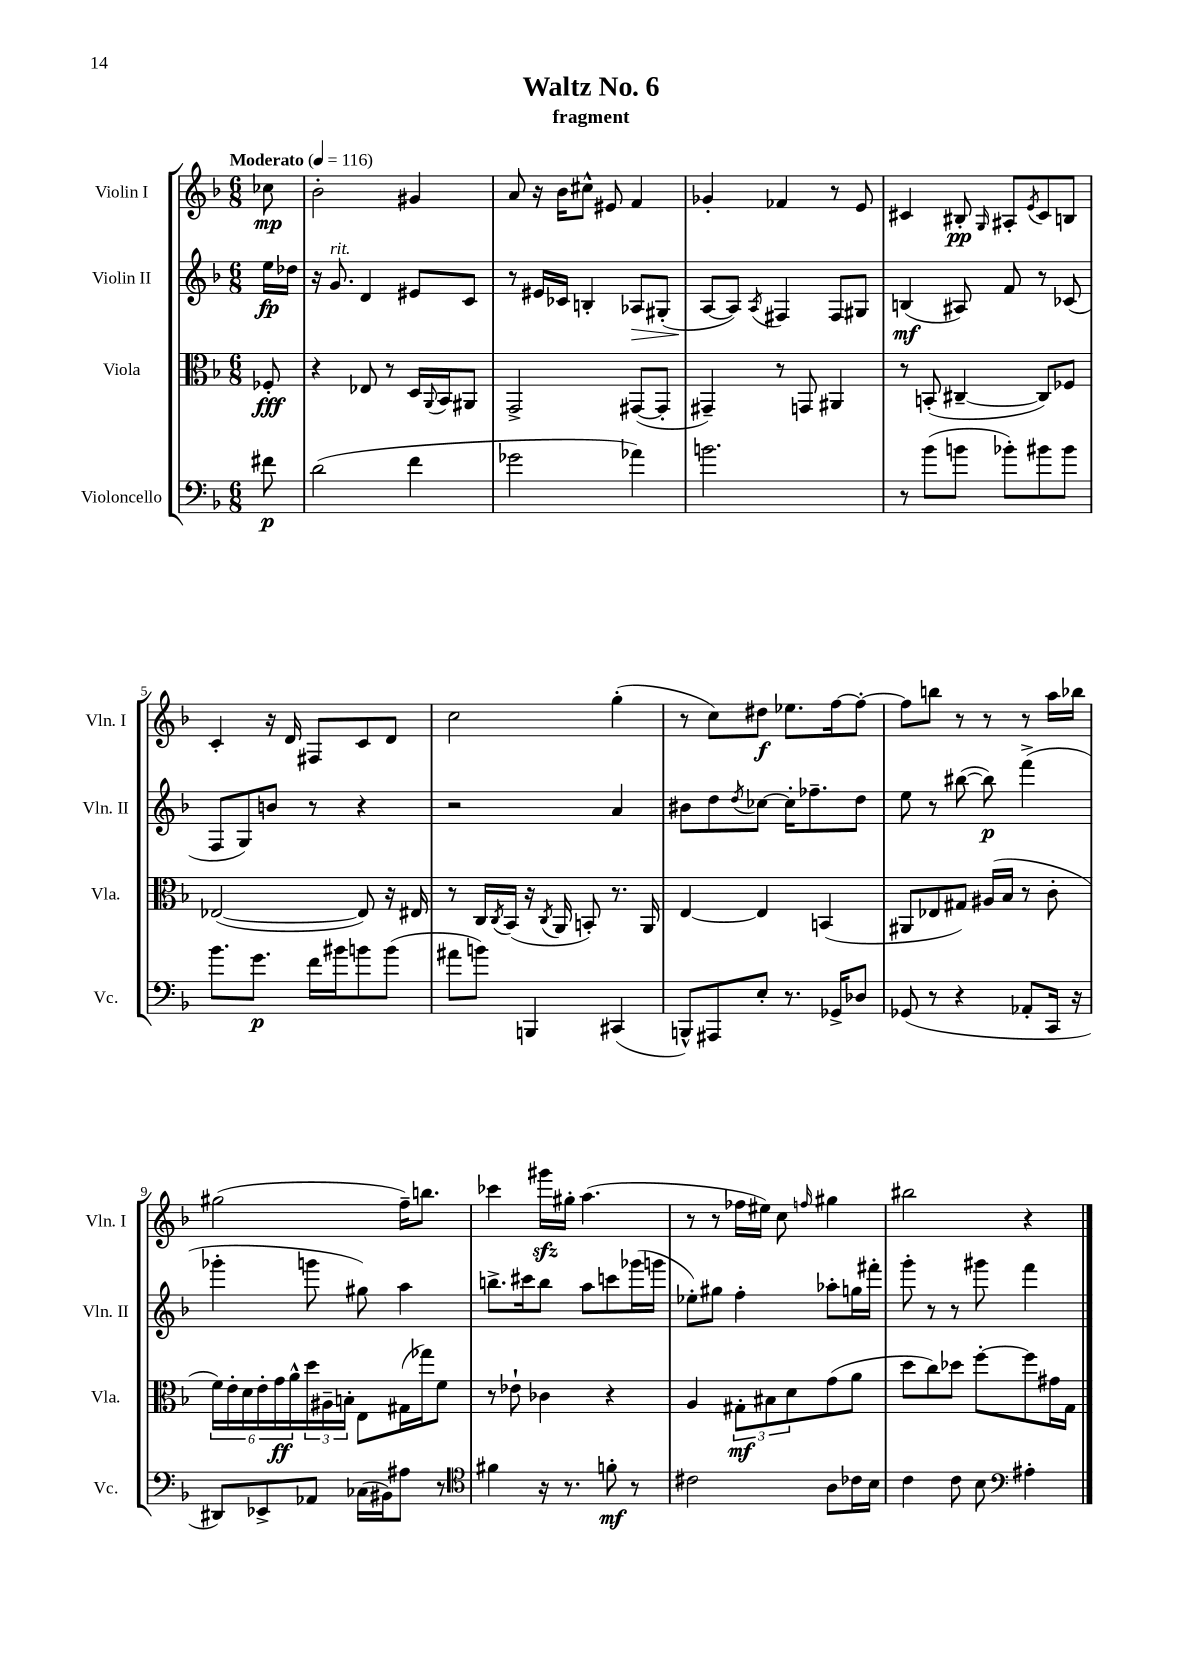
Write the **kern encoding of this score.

**kern	**kern	**kern	**kern
*staff4	*staff3	*staff2	*staff1
*clefF4	*clefC3	*clefG2	*clefG2
*k[b-]	*k[b-]	*k[b-]	*k[b-]
*M6/8	*M6/8	*M6/8	*M6/8
*MM116	*MM116	*MM116	*MM116
8f#	8F-'	16ee	8cc-
.	.	16dd-	.
=	=	=	=
(2d	4r	16r	2b-'
.	.	8.g	.
.	8E-	4d	.
.	8r	.	.
4f	16D	8e#	4g#
.	8qqAA	.	.
.	16BB-	.	.
.	8AA#	8c	.
=	=	=	=
2g-	2GG^	8r	8a
.	.	16e#	16r
.	.	16c-	16b-
.	.	4B'	8cc#^^
.	.	.	8e#
4a-)	([8GG#	8A-	4f
.	8GG#']	(8G#'	.
=	=	=	=
2.b	4GG#~)	[8A	4g-'
.	.	8A])	.
.	.	8qA	.
.	8r	4F#	4f-
.	8GG	.	.
.	4AA#	8F#	8r
.	.	8G#	8e
=	=	=	=
8r	8r	(4B	4c#
(8b-	(8BB'	.	.
8b	[4C#~	8A#)	8B#'
.	.	.	16qqG
8b-')	.	8f	8A#'
.	.	.	8qe
8b#	8C#])	8r	8c#
8b#	8F-	(8c-	8B
=	=	=	=
8.b-	([2E-	8F	4c'
.	.	8G)	.
8.g	.	.	.
.	.	8b	16r
.	.	.	16d
16f	.	8r	8F#
16b#	.	.	.
8b	8E-])	4r	8c
(8b	16r	.	8d
.	16E#	.	.
=	=	=	=
8a#	8r	2r	2cc
8b)	16C	.	.
.	8qC	.	.
.	(16BB-	.	.
4BBB	16r	.	.
.	8qC	.	.
.	16AA	.	.
.	8BB')	.	.
(4CC#	8.r	4a	(4gg'
.	16AA	.	.
=	=	=	=
8BBB^^)	[4E	8b#	8r
8AAA#	.	8dd	8cc)
.	.	8qdd	.
8E'	4E]	[8cc-	8dd#
8.r	.	16cc-']	8.ee-
.	.	8.ff-~	.
.	(4BB	.	.
16GG-^	.	.	[16ff
8D-	.	8dd	8ff'_
=	=	=	=
(8GG-	8AA#	8ee	8ff]
8r	8E-	8r	8bb
4r	8G#)	([8bb#	8r
.	(16A#	8bb#])	8r
.	16B-	.	.
8AA-'	8r	(4fff^	8r
16CC	8c'	.	16aa
16r	.	.	16bb-
=	=	=	=
8DD#)	24f)	4ggg-'	(2gg#
.	24e'	.	.
.	24d	.	.
8EE-^	24e'	.	.
.	24g	.	.
.	24a^^	.	.
8AA-	24dd	8ggg	.
.	24A#~	.	.
.	24B'	.	.
(16C-	8E	8gg#)	.
16BB#)	.	.	.
8A#	(16G#	4aa	16ff~)
.	16gg-)	.	8.bb
8r	8f	.	.
=	=	=	=
*clefC4	*	*	*
4f#	8r	8.bb^	4ccc-
.	8e-`	.	.
.	.	16ccc#	.
16r	4c-	8bb	16ggg#
8.r	.	.	16gg#'
.	.	8aa	(4.aa
8f'	4r	8ccc	.
8r	.	(16ggg-	.
.	.	16ggg	.
=	=	=	=
2c#	4A	8ee-')	8r
.	.	8gg#	8r
.	12G#'	4ff'	16ff-
.	.	.	16ee#)
.	12B#	.	.
.	.	.	8cc
.	12d	.	.
.	.	.	16qqff
8A	(8g	8aa-'	4gg#
16c-	8a	16gg	.
16B-	.	16fff#'	.
=	=	=	=
4c	8dd	8ggg'	2bb#
.	8cc)	8r	.
8c	8dd-	8r	.
8B-	[8ff'	8ggg#	.
*clefF4	*	*	*
4A#'	8ff]	4fff	4r
.	16g#	.	.
.	16G	.	.
==	==	==	==
*-	*-	*-	*-
